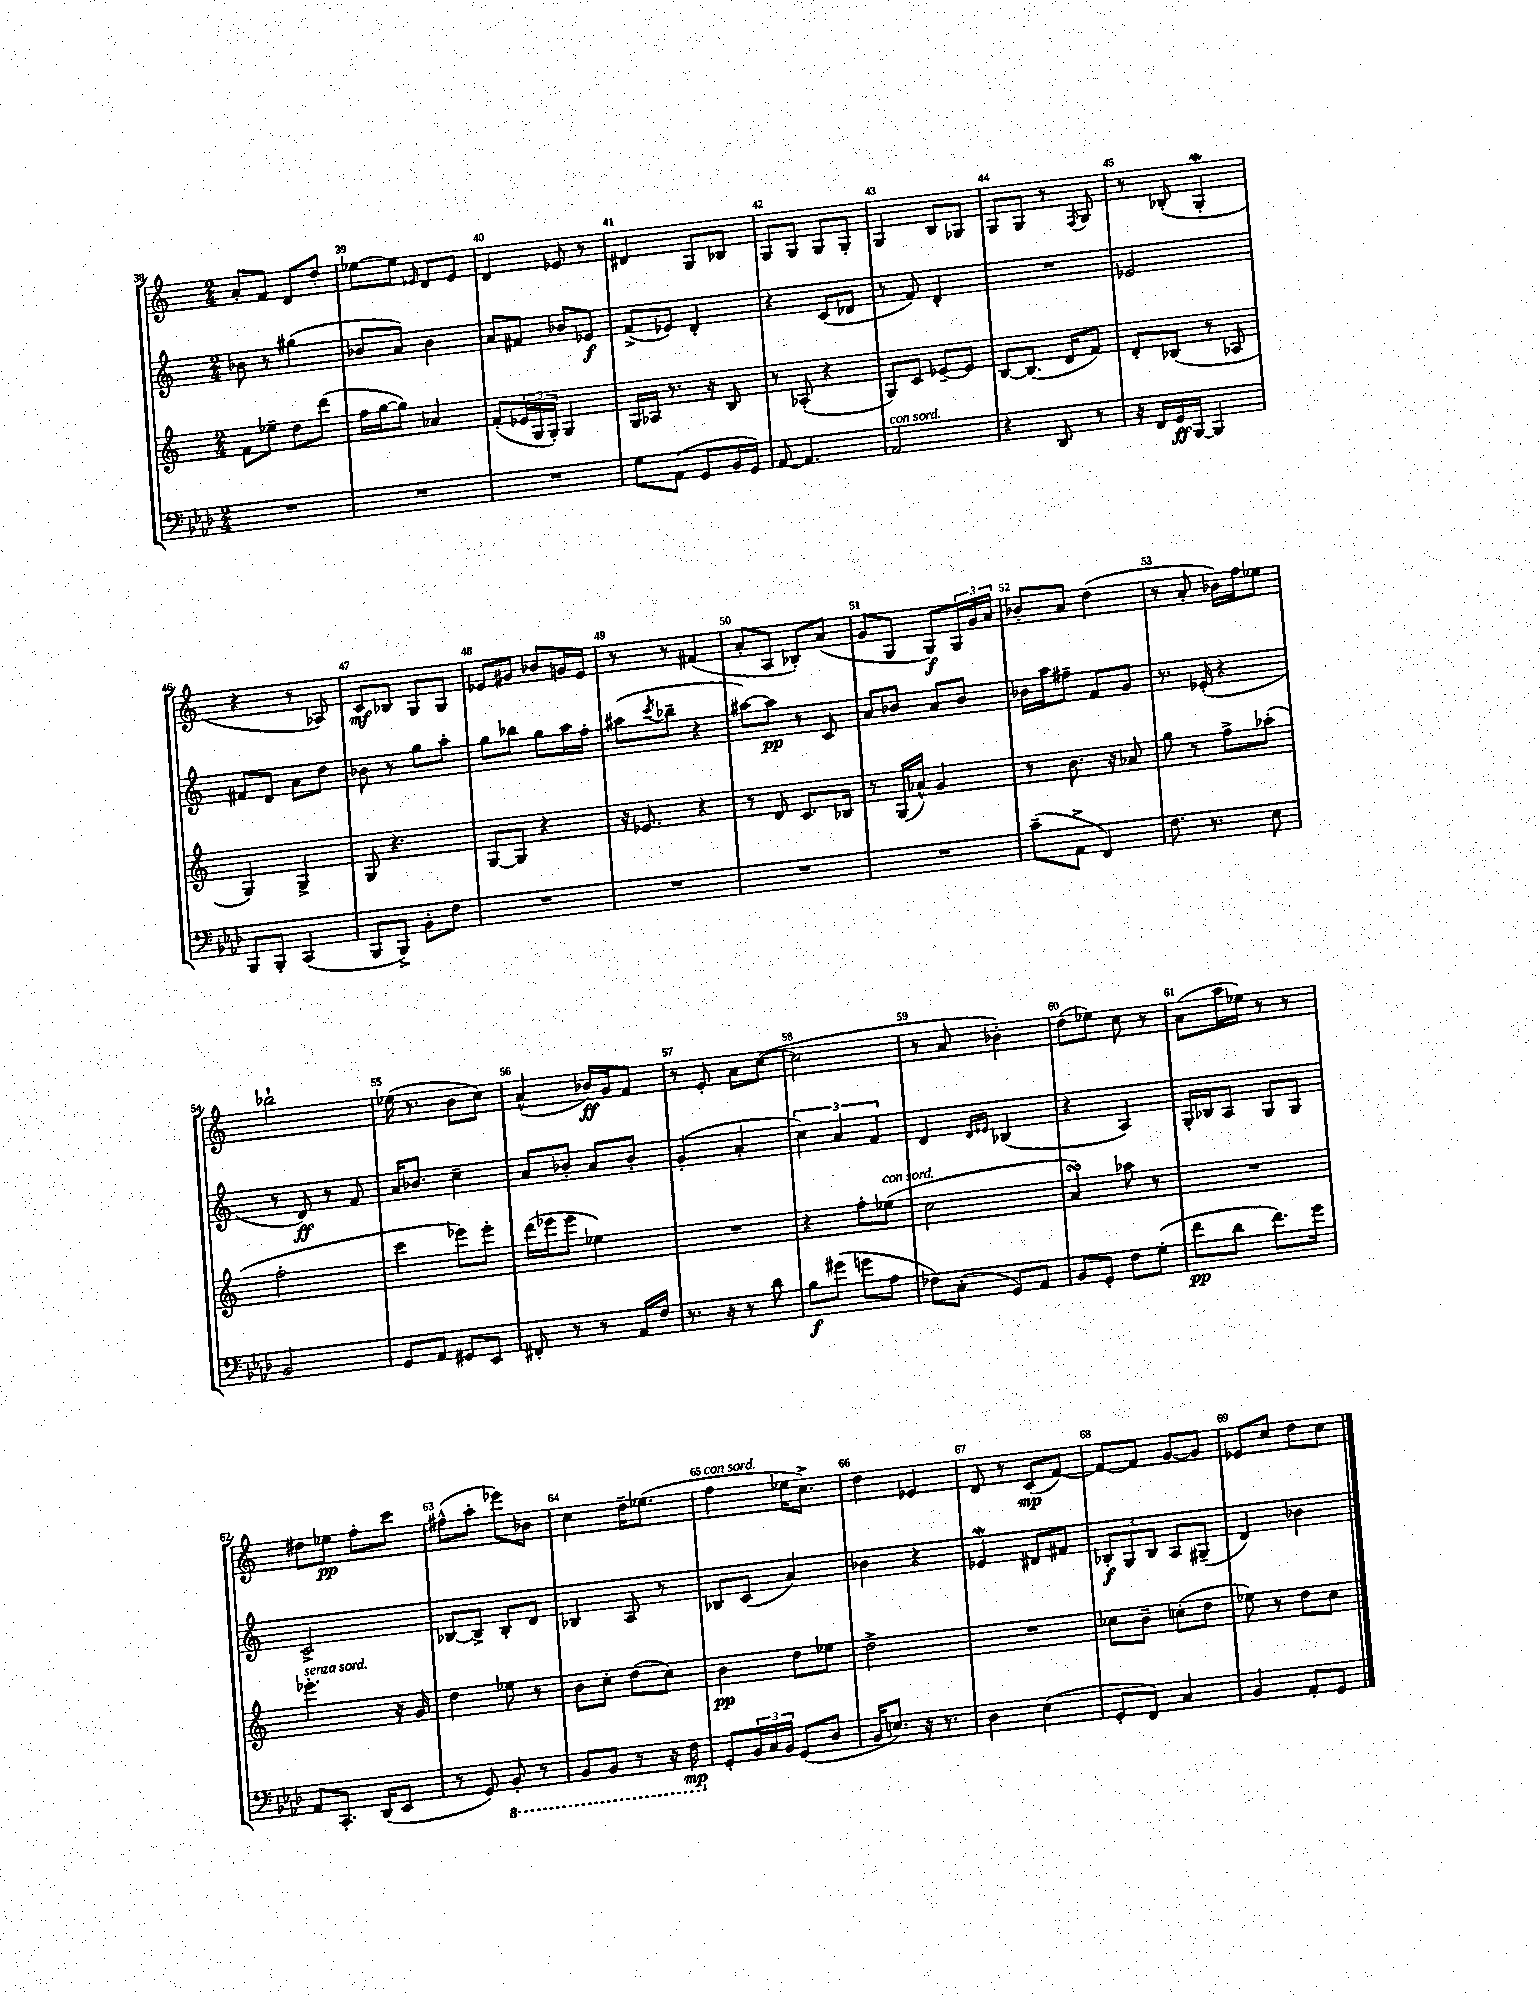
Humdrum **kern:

**kern	**kern	**kern	**kern
*staff4	*staff3	*staff2	*staff1
*clefF4	*clefG2	*clefG2	*clefG2
*k[b-e-a-d-]	*k[]	*k[]	*k[]
*M2/4	*M2/4	*M2/4	*M2/4
2r	8f\L	8b-\	8a'/L
.	8ee-~\J	8r	8f/J
.	8dd\L	(4gg#\	8d/L
.	(8ddd\J	.	8dd'/J
=	=	=	=
2r	16ff\LL	8b-/L	[8ee-\L
.	[16gg\J	.	.
.	8gg\]J)	8a/J)	8ee-\]J
.	.	.	16qqe-/
.	4a-/	4b-\	8d/L
.	.	.	8e-/J
=	=	=	=
2r	(8f'/L	8a/L	4d/
.	24e-/L	8f#/J	.
.	24G/	.	.
.	24G'/JJ)	.	.
.	4G/	8b-/L	8e-/
.	.	8e-/J	8r
=	=	=	=
8G\L	16G/LL	(8f^/L	4d#/
.	16A-/JJ	.	.
(8AA-\J	8.r	8e-/J)	.
8GG/L	.	4d'/	8G/L
.	16r	.	.
16BB-/L	8B/	.	8B-/J
16GG/JJ)	.	.	.
=	=	=	=
[8AA-/	8r	4r	8G/L
4.AA-/]	(8A-'/	.	8G/J
.	4r	(8c/L	8G/L
.	.	8d-/J	8G'/J
=	=	=	=
2AA-/	8G/L)	8r	4G/
.	8c/J	8f/)	.
.	[8e-~/L	4d'/	8B/L
.	8e-/]J	.	8G-/J
=	=	=	=
4r	[8B/L	2r	8G/L
.	(8.B/]J	.	8G/J
8DD-/	.	.	8r
.	16d/LK	.	.
.	.	.	8qF/
8r	8f/J)	.	8G/
=	=	=	=
16r	8d'/L	2e-/	8r
16FF/LL	.	.	.
16GG/	(8B-/J	.	(8B-'/
[16BBB-/JJ	.	.	.
4BBB-/]	8r	.	4G'/
.	8A-/	.	.
=	=	=	=
8BBB-/L	4G/)	8f#/L	4r
8BBB-'/J	.	8d/J	.
(4CC/	4G^/	8a\L	8r
.	.	8dd\J	8A-/)
=	=	=	=
8BBB-/L	8G/	8b-\	8c/L
8BBB-^/J)	4.r	8r	8B-/J
8BB-'\L	.	8gg\L	8G/L
8F\J	.	8aa'\J	8G/J
=	=	=	=
2r	[8G/L	8gg\L	8e-/L
.	8G/]J	8bb-\J	8g#/J
.	4r	8gg\L	8b-/L
.	.	16aa\L	16g/L
.	.	16ff'\JJ	16e-/JJ
=	=	=	=
2r	16r	(8aa#\L	8r
.	8.e-/	.	.
.	.	8qccc/	.
.	.	8bb-~\J	8r
.	4r	4r	(4f#/
=	=	=	=
2r	8r	[8aa#\L)	8a'/L
.	8d/	8aa#\]J	8A/J
.	8.c/L	8r	8B-'/L)
.	.	8c/	(8a/J
.	16B-/Jk	.	.
=	=	=	=
2r	8r	8a/L	8g/L
.	(16G/LL	8b-/J	8G/J
.	16a-^^/JJ)	.	.
.	4g/	8a/L	8G/L)
.	.	8b-/J	24G/L
.	.	.	24g/
.	.	.	24a/JJ
=	=	=	=
(8c~\L	8r	16b-\LL	8b-'/L
.	.	16aa\J	.
8AA-^\J	8.b\	8ff#~\J	8a/J
4FF/)	.	8f/L	(4dd\
.	16r	.	.
.	8a-/	8g/J	.
=	=	=	=
8.F\	8gg\	8.r	8r
.	8r	.	8a'/
8.r	.	(16e-'/	.
.	8ff^\L	4r	16b-\LL)
.	.	.	16ff\J
8E-\	(8aa-'\J	.	8ee-\J
=	=	=	=
2BB-/	2ff'\	8r	2bb-`\
.	.	8d/)	.
.	.	8r	.
.	.	8f/	.
=	=	=	=
8GG/L	4ccc\	16a/LK	(16ee-\
.	.	8.b-/J	8.r
8AA-/J	.	.	.
8GG#/L	8eee-\L)	4cc~\	8b\L
8EE-/J	8eee-'\J	.	8cc\J)
=	=	=	=
8FF#'/	(16ddd\LL	8a/L	(4a^^/
.	16eee-\J	.	.
8r	8eee-\J	8b-'/J	.
8r	4ee-\)	8a/L	16b-/LL)
.	.	.	16g/J
16AA-/LL	.	8b-'/J	8f/J
16F/JJ	.	.	.
=	=	=	=
8.r	2r	(4g'/	8r
.	.	.	8e'/
16r	.	.	.
8r	.	4a'/	8a\L
8d-\	.	.	([8cc\J
=	=	=	=
8B-\L	4r	6cc\)	2cc\]
(8g#\J	.	.	.
.	.	6a/	.
8g\L	8ff'\L	.	.
.	.	6f/	.
8A-\J	(8ee-\J	.	.
=	=	=	=
8F-\L)	2cc\	4d/	8r
(8C'\J	.	.	8a/
.	.	16qqd/LL	.
.	.	16qqe-/JJ	.
8GG/L)	.	(4B-/	4b-'\)
8AA-/J	.	.	.
=	=	=	=
8BB-/L	4a/)	4r	(8dd\L
8GG'/J	.	.	8ee-\J)
8F\L	8aa-\	4A/)	8cc\
(8G'\J	8r	.	8r
=	=	=	=
8f\L	2r	16G'/LL	(8a\L
.	.	16B-/J	.
8d-\J	.	8A/J	16aa\L
.	.	.	16ee-\JJ)
8.f\L)	.	8G/L	8r
.	.	8G/J	8r
16g\Jk	.	.	.
=	=	=	=
8AA-/L	4.eee-'\	2c^/	8dd#\L
8.CC'/J	.	.	8ee-\J
.	.	.	8ff'\L
(16DD-/LK	.	.	.
8EE-/J	16r	.	8ccc\J
.	16g/	.	.
=	=	=	=
8r	4dd\	[8B-/L	(8ff#^^\L
8GG/)	.	8B-^/]J	8aa'\J
8BBB-'/	8ee-\	8B-'/L	8eee-\L)
8r	8r	8d/J	8b-\J
=	=	=	=
8BBB-/L	8b\L	4B-/	4cc\
8BBB-/J	8cc'\J	.	.
8r	(8dd\L	8A/	16dd~\LK
.	.	.	(8.ee-\J
16r	8cc\J)	8r	.
16FF\	.	.	.
=	=	=	=
8GG'/L	4b\	8B-/L	4ff\
24BB-/L	.	(8c/J	.
24C/	.	.	.
24BB-/JJ	.	.	.
(8GG/L	8dd\L	4a/)	16ee-\LK
.	.	.	8.cc^\J)
8D-/J	8ee-\J	.	.
=	=	=	=
16BB-/LK	2dd^\	4b-\	4dd\
8.E/J)	.	.	.
16r	.	4r	4e-/
8.r	.	.	.
=	=	=	=
4D-\	2r	4e-/	8d/
.	.	.	8r
(4E-\	.	8d#/L	(8c/L
.	.	8f#/J	[8f/J)
=	=	=	=
8GG'/L	8cc-\L	12B-'/L	8f/_L
.	.	12G/	.
8FF/J)	8b~\J	.	8f/]J
.	.	12B-/J	.
4C/	(8cc'\L	8A/L	[8g/L
.	8dd\J	(8G#~/J	8g/]J
=	=	=	=
4BB-/	8ee-\)	4d/)	8e-/L
.	8r	.	8cc/J
8AA-'/L	8dd\L	4b-\	8dd\L
8GG/J	8cc\J	.	8cc\J
==	==	==	==
*-	*-	*-	*-
